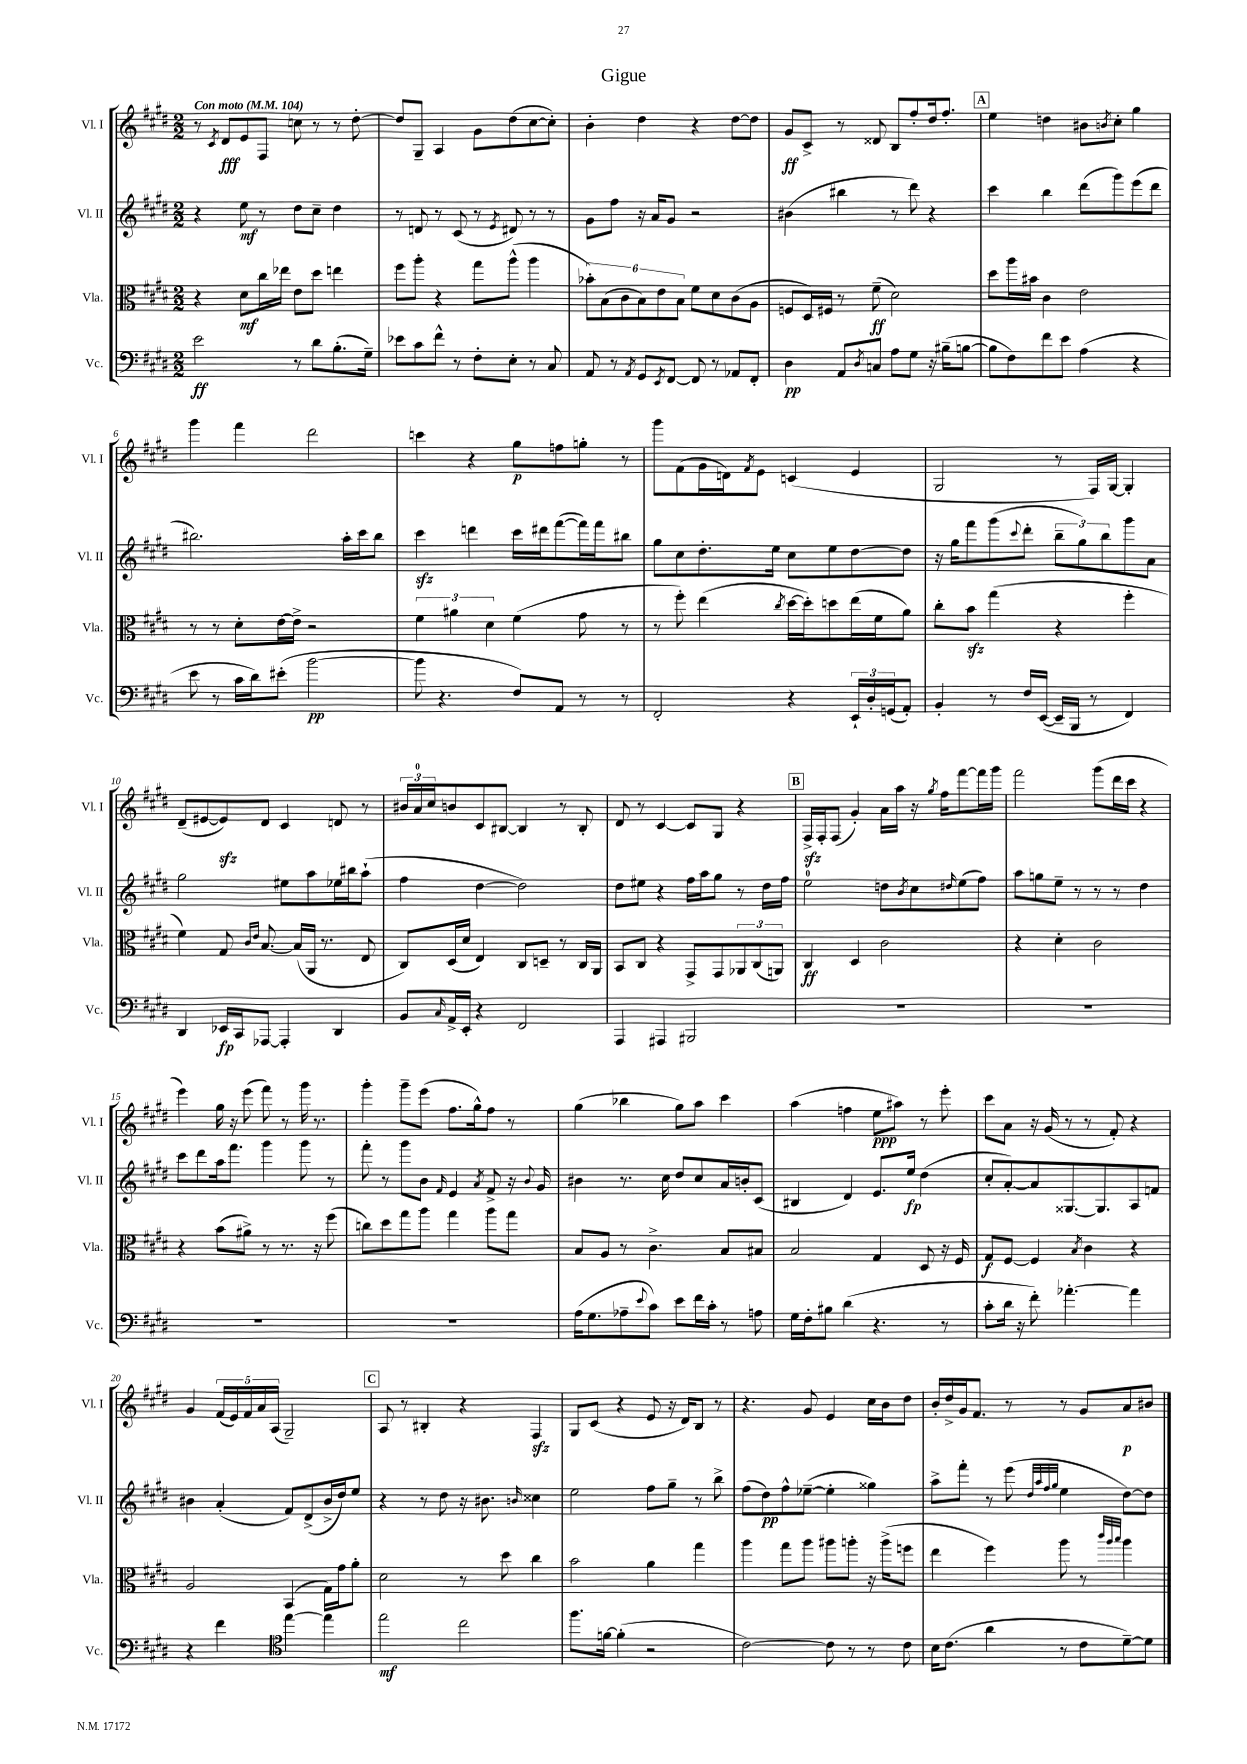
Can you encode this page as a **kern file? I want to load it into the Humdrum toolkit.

**kern	**kern	**kern	**kern
*staff4	*staff3	*staff2	*staff1
*clefF4	*clefC3	*clefG2	*clefG2
*k[f#c#g#d#]	*k[f#c#g#d#]	*k[f#c#g#d#]	*k[f#c#g#d#]
*M2/2	*M2/2	*M2/2	*M2/2
*MM104	*MM104	*MM104	*MM104
2e	4r	4r	8r
.	.	.	8qc#
.	.	.	8d#
.	8d#	8ee	8e
.	16cc#	8r	8F#
.	16ee-	.	.
8r	8e	8dd#	8cc
8d#	8dd#	8cc#~	8r
(8.B'	4ee	4dd#	8r
.	.	.	[8dd#'
16G#~)	.	.	.
=	=	=	=
8e-	8ff#	8r	8dd#]
8c#	8aa'	8d	8G#~
8f#^^	4r	8r	4A
8r	.	(8c#	.
8F#'	8gg#	8r	8g#
.	.	8qe	.
8E'	(8aa^^	8d#)	(8dd#
8r	4aa	8r	[8cc#
8C#	.	8r	8cc#'])
=	=	=	=
8AA	12b-')	8g#	4b'
.	(12B	.	.
8r	.	8ff#	.
.	12c#	.	.
8qAA	.	.	.
8GG#	12B)	16r	4dd#
.	.	16a	.
.	12e	.	.
8qEE	.	.	.
[8FF#	.	8g#	.
.	12B	.	.
8FF#]	8f#	2r	4r
8r	8d#	.	.
8AA-	(8c#	.	[8dd#
8FF#'	8A	.	8dd#]
=	=	=	=
4D#	8F	(4b#	8g#
.	16D#)	.	8c#^
.	16F#	.	.
8AA	8r	4bb#	8r
8qD#	.	.	.
8C	(8f#~	.	8d##
8A	2d#)	8r	8B
8G#	.	8ddd#)	8ff#'
16r	.	4r	16dd#
(16B#~	.	.	8.ff#'
[8B	.	.	.
=	=	=	=
8B]	8dd#	4ccc#	4ee
8F#)	16aa	.	.
.	16b#	.	.
8f#	4c#	4bb	4dd
8e	.	.	.
(4A	2e	(8ddd#	8b#
.	.	.	8qb
.	.	8ggg#)	8cc#'
4r	.	(8eee	4gg#
.	.	8ddd#	.
=	=	=	=
8e	8r	2.bb#)	4ggg#
8r	8r	.	.
16c#	8d#'	.	4fff#
16d#)	.	.	.
(8e#'	[16e	.	.
.	16e^]	.	.
[2b	2r	.	2ddd#
.	.	16aa'	.
.	.	16ccc#	.
.	.	8bb#	.
=	=	=	=
8b]	6f#	4ccc#	4ccc
4.r	.	.	.
.	6a#	.	.
.	.	4ddd	4r
.	6d#	.	.
8F#)	(4f#	16ccc#	8gg#
.	.	16ddd#	.
8AA	.	([8fff#	8ff
8r	8g#	16fff#])	8gg'
.	.	16fff#	.
8r	8r	8bb#	8r
=	=	=	=
2FF#'	8r	8gg#	8ggg#
.	8ff#')	8cc#	(8f#
.	(4ee	8.dd#'	16g#
.	.	.	16d)
.	.	.	8qf#
.	.	.	8e
.	.	16ee	.
.	8qcc#	.	.
4r	[16dd#	8cc#	(4c
.	16dd#'])	.	.
.	8dd	8ee	.
24EE`	(16ee	[8dd#	4e
24D#'	.	.	.
.	16f#	.	.
(24GG	.	.	.
8AA')	8a)	8dd#]	.
=	=	=	=
4BB'	8cc#'	16r	2G#
.	.	16gg#	.
.	8b	8fff#	.
8r	(4gg#	(8ggg#	.
.	.	8qqccc#	.
16F#	.	8ddd#'	.
([16EE	.	.	.
16EE~]	4r	12bb~	8r
16BBB	.	.	.
.	.	12gg#)	.
8r	.	.	16F#)
.	.	12bb	.
.	.	.	[16G#
4FF#)	4ff#'	8ggg#	4G#']
.	.	8a	.
=	=	=	=
4DD#	4f#)	2gg#	(8d#~
.	.	.	[8e#
16EE-	8G#	.	8e#])
16CC#	.	.	.
.	16qqc#	.	.
.	16qqe	.	.
[8AAA-	[8.B	.	8d#
4AAA-']	.	8ee#	4c#
.	(16B]	.	.
.	16AA	8aa	.
.	8.r	.	.
4DD#	.	16ee-	8d
.	.	16bb#	.
.	8E	(8aa`	8r
=	=	=	=
8BB	8C#)	4ff#	24b#
.	.	.	24a
.	.	.	24cc#
16qqC#	.	.	.
16AA^	(16D#	.	8b
16EE'	16d#	.	.
4r	4E)	[4dd#	8c#
.	.	.	[8B#
2FF#	8C#	2dd#])	4B#]
.	8D~	.	.
.	8r	.	8r
.	16C#	.	8B#'
.	16AA	.	.
=	=	=	=
4AAA	8BB	8dd#	8d#
.	8C#	8ee#	8r
4AAA#	4r	4r	[4c#
2BBB#	8GG#^	16ff#	8c#]
.	.	16aa	.
.	8GG#	8gg#	8G#
.	12AA-	8r	4r
.	(12C#	.	.
.	.	16dd#	.
.	12AA)	.	.
.	.	16ff#	.
=	=	=	=
1r	4C#	2ee	16F#^
.	.	.	16F#'
.	.	.	(8F#
.	4D#	.	4g#')
.	2c#	8dd	16a
.	.	.	16aa
.	.	8qb	.
.	.	8cc#	16r
.	.	.	8qgg#
.	.	.	16ff#
.	.	16qqdd#	.
.	.	(8ee	[8fff#
.	.	8ff#)	16fff#]
.	.	.	16ggg#
=	=	=	=
1r	4r	8aa	2fff#
.	.	8gg	.
.	4d#'	8ee~	.
.	.	8r	.
.	2c#	8r	(8ggg#
.	.	8r	16ddd#
.	.	.	16ccc#
.	.	4dd#	4r
=	=	=	=
1r	4r	8ccc#	4eee)
.	.	8ddd#	.
.	(8b	16aa	16gg#
.	.	8.fff#	16r
.	8a#^)	.	(8eee
.	8r	4ggg#	8fff#)
.	8.r	.	8r
.	.	8ggg#	16ggg#
.	16r	.	8.r
.	(8ff#	8r	.
=	=	=	=
1r	8cc)	8fff#'	4ggg#'
.	8dd#	8r	.
.	8gg#	8ggg#	8ggg#~
.	8aa	8b	(8eee
.	.	16qqf#	.
.	4gg#	4e	8.ff#
.	.	.	16gg#^^)
.	.	8qa	.
.	8aa	8f#^	8ff#
.	8gg#	16r	8r
.	.	8qqb	.
.	.	16g#	.
=	=	=	=
(16A	8B	4b#	(4gg#
8.G#	.	.	.
.	8A	.	.
8A-~	8r	8.r	4bb-
8qqe	.	.	.
8c#)	4.c#^	.	.
.	.	16cc#	.
8e	.	8dd#	8gg#)
16f#	.	8cc#	8aa
16c#'	.	.	.
8r	8B	16a	4ccc#
.	.	16b'	.
8A	8B#	(8c#	.
=	=	=	=
16G#	2B	4B#	(4aa
16F#'	.	.	.
8B#	.	.	.
(4d#	.	4d#)	4ff
4.r	4G#	8.e	8ee
.	.	.	8aa#)
.	.	16ee	.
.	8D#	(4dd#	8r
8r	16r	.	8eee'
.	16F#	.	.
=	=	=	=
8c#'	8G#	8cc#'	8ccc#
16d#	[8F#	[8a')	8a
16r	.	.	.
8f#')	4F#]	8a]	16r
.	.	.	(16g#
[4.a-'	.	[8.G##	8r
.	8qB	.	.
.	4c#	.	8r
.	.	8.G##]	.
.	.	.	8f#')
4a-]	4r	8A	4r
.	.	8f	.
=	=	=	=
4r	2A	4b#	4g#
4f#	.	(4a'	(20f#
.	.	.	20e)
.	.	.	20f#
.	.	.	20a
.	.	.	(20A
*clefC4	*	*	*
[4ee	(4BB	8f#)	2G#~)
.	.	(8d#^	.
4ee]	16G#)	16b#^	.
.	16g#	16dd#)	.
.	8a'	8ee	.
=	=	=	=
2ee	2d#	4r	8A
.	.	.	8r
.	.	8r	4B#'
.	.	8dd#	.
2cc#	8r	16r	4r
.	.	8.b#	.
.	8dd#	.	.
.	.	16qqb	.
.	4cc#	4cc##	4F#
=	=	=	=
8.ff#	2b	2ee	8G#
.	.	.	(8c#
[16f	.	.	.
(4f']	.	.	4r
2r	4a	8ff#	8e
.	.	8gg#~	16r
.	.	.	16d#)
.	4gg#	8r	8B
.	.	8bb^	8r
=	=	=	=
[2c#)	4aa	(8ff#	4.r
.	.	8dd#)	.
.	8gg#	8ff#^^	.
.	8aa	([8ee-~	8g#
8c#]	8aa#	4ee-']	4e
8r	8aa'	.	.
8r	16r	4gg##)	16cc#
.	(16aa^	.	16b
8c#	8ff	.	8dd#
=	=	=	=
16B	4ee	8aa^	16b'
(8.c#	.	.	16dd#^
.	.	8fff#'	16g#
.	.	.	8.f#
4a	4ff#)	8r	.
.	.	(8eee	8r
.	.	32qqdd#	.
.	.	32qqaa	.
.	.	32qqff#	.
.	.	32qqgg#	.
8r	8aa	4ee	8r
8c#	8r	.	8g#
.	32qqccc#	.	.
.	32qqaa	.	.
.	32qqbb	.	.
[8d#~)	4aa	[8dd#)	8a
8d#]	.	8dd#]	8b#
==	==	==	==
*-	*-	*-	*-
